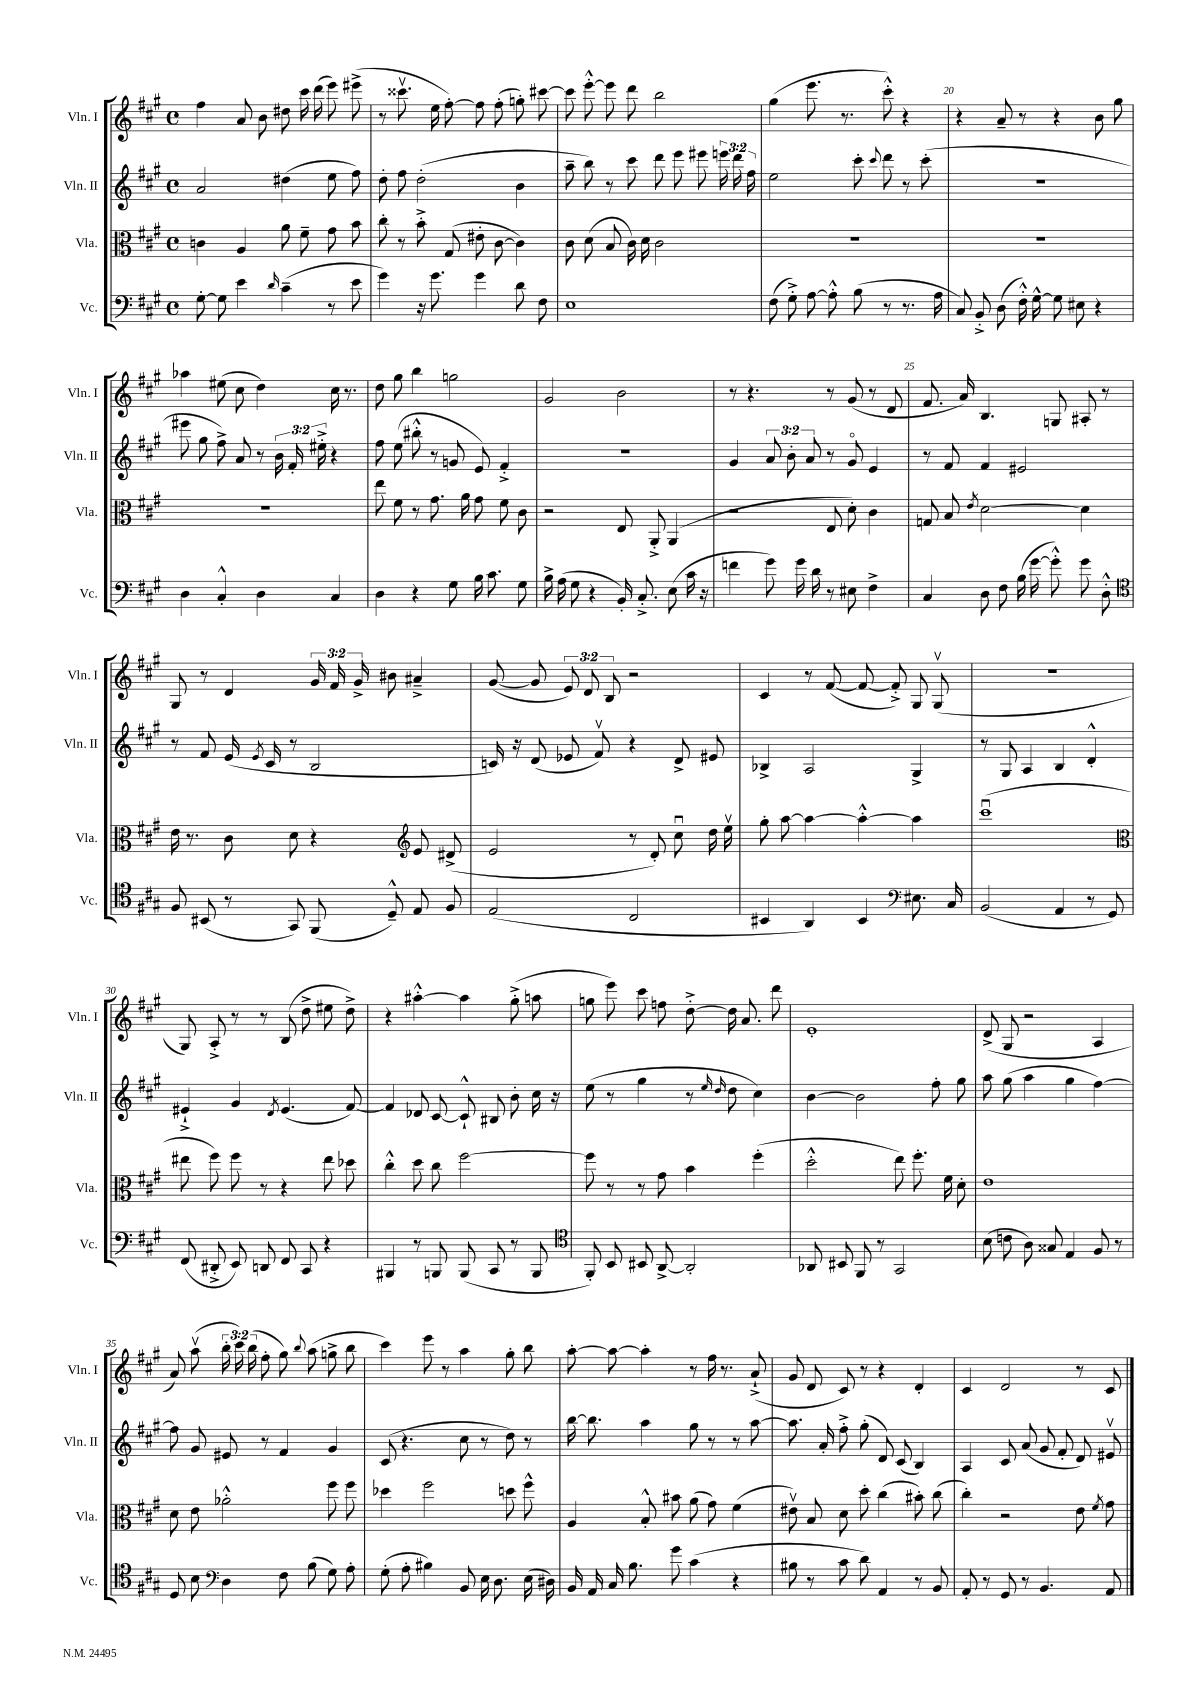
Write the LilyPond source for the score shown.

<<
\new StaffGroup <<
\new Staff = "s0" \with { instrumentName = "Vln. I" shortInstrumentName = "Vln. I" } {
    \clef treble \key a \major \defaultTimeSignature \time 4/4 \override Staff.TupletNumber.text = #tuplet-number::calc-fraction-text
    \autoBeamOff fis''4 a'8 b'8 dis''8 cis'''16 d'''16( e'''8) eis'''8->( |
    r8 cisis'''8.\upbow e''16 fis''8~-.) fis''8 fis''8-.( g''8-.) cis'''8~ |
    cis'''8 e'''8~-.-^ e'''8 d'''8 b''2 |
    gis''4( e'''8. r8. cis'''8-.-^) r4 |
    r4 a'8-- r8 r4 b'8 gis''8 |
    aes''4 eis''8( cis''8 d''4) cis''16 r8. |
    d''8 gis''8 b''4 g''2 |
    gis'2 b'2 |
    r8 r4. r8 gis'8( r8 d'8 |
    fis'8. a'16) b4. g8 ais8-. r8 |
    gis8 r8 d'4 \tuplet 3/2 { gis'16 fis'16 gis'16-> } bis'8 ais'4---> |
    gis'8~( gis'8 \tuplet 3/2 { e'8) d'8 b8 } r2 |
    cis'4 r8 fis'8~( fis'8~ fis'8-.->) gis8 gis8\upbow( |
    R1 |
    gis8) a8-.-> r8 r8 b8( d''8-> eis''8 d''8->) |
    r4 ais''4~-.-^ ais''4 gis''8-.->( a''8 |
    g''8 e'''8) cis'''8 f''8 d''8~-.-> d''16 a'8. d'''8 |
    e'1-. |
    d'8->( gis8 r2 a4 |
    a'8) a''8\upbow( \tuplet 3/2 { b''16-. cis'''16) b''16( } fis''8-. gis''8) \appoggiatura { b''8 } a''8( g''8-> b''8 |
    cis'''4) e'''8 r8 a''4 gis''8-. b''8 |
    a''8~-. a''8~ a''4-. r8 fis''16 r8. a'8-!->( |
    gis'8 d'8 cis'8) r8 r4 d'4-. |
    cis'4 d'2 r8 cis'8 \bar "|." |
}
\new Staff = "s1" \with { instrumentName = "Vln. II" shortInstrumentName = "Vln. II" } {
    \clef treble \key a \major \defaultTimeSignature \time 4/4 \override Staff.TupletNumber.text = #tuplet-number::calc-fraction-text
    \autoBeamOff a'2 dis''4( e''8 fis''8) |
    d''8-. fis''8 d''2-.( b'4 |
    a''8-- b''8) r8 cis'''8 d'''8 e'''8 eis'''8 \tuplet 3/2 { e'''16 d'''16 fis''16 } |
    e''2 cis'''8-. \appoggiatura { cis'''8 } d'''8 r8 cis'''8-.( |
    R1 |
    eis'''8 gis''8 fis''8->) a'8 r8 \tuplet 3/2 { b'16 fis'16-. eis''16-.-> } r4 |
    fis''8 e''8( bis''8-.-^ r8 g'8 e'8) fis'4-.-> |
    R1 |
    gis'4 \tuplet 3/2 { a'8 b'8-. a'8 } r8 gis'8\flageolet e'4 |
    r8 fis'8 fis'4 eis'2 |
    r8 fis'8 e'16( \acciaccatura { e'8 } cis'16 r8 b2 |
    c'16) r16 d'8( ees'8 fis'8\upbow) r4 d'8-> eis'8 |
    bes4-> a2 gis4-> |
    r8 gis8 a4 b4 d'4-.-^ |
    eis'4-!-> gis'4 \acciaccatura { d'8 } eis'4.( fis'8~) |
    fis'4 des'8 cis'8~ cis'8-!-^ bis8 b'8-. cis''16 r16 |
    e''8( r8 gis''4 r8 \grace { e''16 d''16 } d''8 cis''4) |
    b'4~ b'2 fis''8-. gis''8 |
    a''8 gis''8( a''4 gis''4 fis''4~) |
    fis''8 gis'8 eis'8 r8 fis'4 gis'4 |
    cis'8( r4. cis''8 r8 d''8) r8 |
    b''16~ b''8. a''4 gis''8 r8 r8 a''8~ |
    a''8. a'16-. fis''8-.-> gis''8-.( d'8) cis'8( b4) |
    a4 cis'8 a'8( gis'8 fis'8-. d'8) eis'8\upbow \bar "|." |
}
\new Staff = "s2" \with { instrumentName = "Vla." shortInstrumentName = "Vla." } {
    \clef alto \key a \major \defaultTimeSignature \time 4/4
    \autoBeamOff c'4 a4 a'8 fis'8-- gis'8 b'8 |
    cis''8-. r8 b'8-.-> gis8( eis'8-. cis'8~ cis'4) |
    cis'8 d'8( b8 cis'16) d'16 cis'2 |
    R1 |
    R1 |
    R1 |
    e''8 fis'8 r8 gis'8. a'16 gis'8 fis'8 cis'8 |
    r2 e8 a,8-.-> a,4( |
    r2 e8 d'8-.) cis'4 |
    g8 b8 \acciaccatura { e'8 } d'2~ d'4 |
    e'16 r8. cis'8 d'8 r4 \clef treble e'8 dis'8->( |
    e'2 r8 d'8-.) cis''8\downbow d''16 e''16\upbow |
    gis''8-. a''8~ a''4~ a''4~-.-^ a''4 |
    cis'''1\downbow( |
    \clef alto eis''8 fis''8) fis''8 r8 r4 eis''8 des''8 |
    cis''4-.-^ d''8 cis''8 fis''2~ |
    fis''8 r8 r8 gis'8 b'4 fis''4-.( |
    d''2-.-^ e''8) fis''8.-. fis'16 d'8-. |
    e'1 |
    d'8 e'8 aes'2-.-^ fis''8 fis''8 |
    des''4 fis''2 d''8 fis''8-^ |
    a4 b8-.-^ bis'8 a'8( gis'8) fis'4( |
    eis'8\upbow) b8 d'8 d''8-. cis''4( bis'8-.) cis''8( |
    cis''4-.) r2 e'8 \acciaccatura { fis'8 } gis'8 \bar "|." |
}
\new Staff = "s3" \with { instrumentName = "Vc." shortInstrumentName = "Vc." } {
    \clef bass \key a \major \defaultTimeSignature \time 4/4
    \autoBeamOff gis8~-. gis8 e'4 \grace { d'16 } cis'4--( r8 e'8 |
    gis'4) r16 gis'8. gis'4 d'8 fis8 |
    e1 |
    fis8( gis8-.->) a8~ a8-.-^ b8( r8 r8. a16 |
    cis8) b,8-.-> d8( fis16-.-^) gis16~-^ gis8 eis8 r4 |
    d4 cis4-.-^ d4 cis4 |
    d4 r4 gis8 b16 cis'8. gis8 |
    b16-> a16( gis8 r4 b,16-.) cis8.-.-> e8( cis'16 r16 |
    f'4 gis'8) gis'16 d'16 r8 eis8 fis4-> |
    cis4 d8 fis8 b16( gis'16~ gis'8-.-^) gis'8 d8-.-^ |
    \clef tenor fis8 bis,8( r8 gis,8) fis,8( d8---^) e8 fis8 |
    e2( cis2 |
    bis,4 a,4) bis,4 \clef bass eis8. cis16 |
    b,2( a,4 r8 gis,8) |
    fis,8( dis,8-.-> e,8) d,8 fis,8 cis,8 r4 |
    bis,,4 r8 b,,8 b,,8( cis,8 r8 b,,8 |
    \clef tenor fis,8-.) b,8 bis,8 a,8~-> a,2-. |
    aes,8 bis,8 fis,8 r8 gis,2 |
    b8( c'8 a8) gisis8 e4 fis8 r8 |
    d8 b8 \clef bass d4 fis8 b8( gis8) a8-. |
    gis8-.( a8-. bis4) b,8 e16 d8. e16( dis16) |
    b,16 a,16 cis16 b8. gis'8 cis'4( r4 |
    bis8 r8 cis'8 d'8) a,4 r8 b,8 |
    a,8-. r8 gis,8 r8 b,4. a,8 \bar "|." |
}
>>
>>
\layout { \context { \Score currentBarNumber = #16 \override BarNumber.break-visibility = ##(#f #t #t) barNumberVisibility = #(every-nth-bar-number-visible 5) } }
